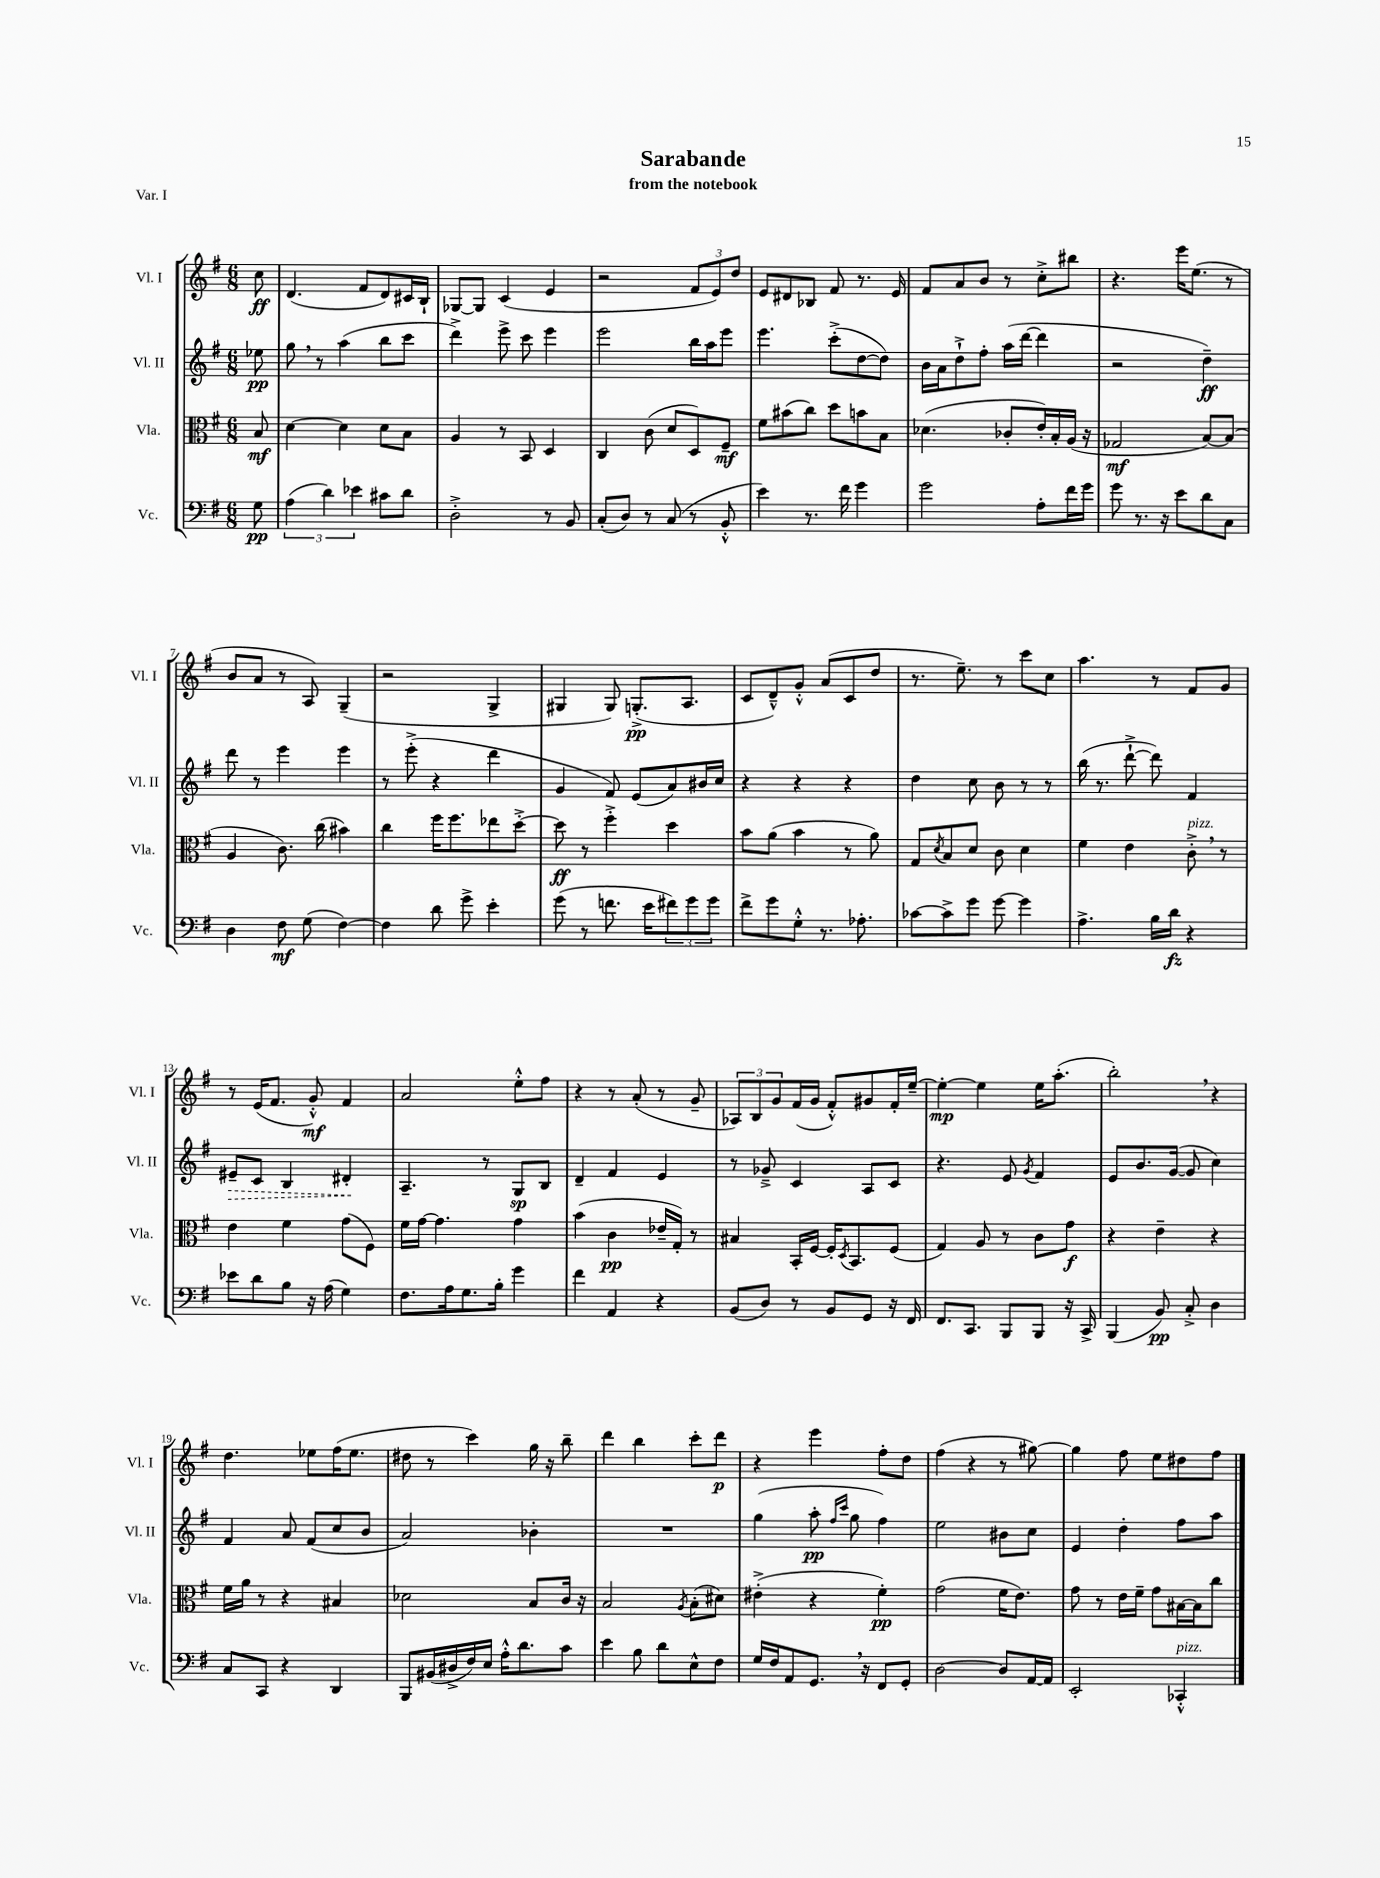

**kern	**kern	**kern	**kern
*staff4	*staff3	*staff2	*staff1
*clefF4	*clefC3	*clefG2	*clefG2
*k[f#]	*k[f#]	*k[f#]	*k[f#]
*M6/8	*M6/8	*M6/8	*M6/8
8G	8B	8ee-	8cc
=	=	=	=
(6A	[4d	8gg	(4.d
.	.	8r	.
6d)	.	.	.
.	4d]	(4aa	.
6e-	.	.	.
.	.	.	8f#
8c#	8d	8bb	8d)
8d	8B	8ccc	16c#
.	.	.	16B`
=	=	=	=
2D'^	4A	4ddd^)	[8G-
.	.	.	8G-]
.	8r	8eee^	(4c
.	8BB	8ccc	.
8r	4D	4eee	4e
8BB	.	.	.
=	=	=	=
(8C'	4C	2eee	2r
8D)	.	.	.
8r	(8c	.	.
(8C	8d	.	.
8r	8D)	16bb	12f#
.	.	16aa	.
.	.	.	12e)
8BB'^^	8F#~	8eee	.
.	.	.	12dd
=	=	=	=
4e)	8f#	4.eee	8e
.	(8b#	.	8d#
8.r	8cc)	.	8B-
.	8dd	(8ccc'^	8f#
16f#	.	.	.
4g	8b	[8dd	8.r
.	8B	8dd])	.
.	.	.	16e
=	=	=	=
2g	(4.d-	16b	8f#
.	.	16a	.
.	.	8dd`^	8a
.	.	8ff#'	8b
.	8c-'	(16aa	8r
.	.	[16ddd	.
8A'	16e')	4ddd]	8cc'^
.	16B'	.	.
16f#	(16A	.	8bb#
16g	16r	.	.
=	=	=	=
8g	2G-	2r	4.r
8.r	.	.	.
16r	.	.	.
8e	.	.	16eee
.	.	.	(8.ee
8d	[8B)	4dd~)	.
8C	(8B]	.	8r
=	=	=	=
4D	4A	8ddd	8b
.	.	8r	8a
8F#	8.c)	4eee	8r
(8G	.	.	8A)
.	(16cc	.	.
[4F#)	4b#)	4eee	(4G~
=	=	=	=
4F#]	4cc	8r	2r
.	.	(8eee'^	.
8d	16ff#	4r	.
.	8.ff#	.	.
8g^	.	.	.
4e'	8ee-	4ddd	4G^
.	[8dd'^	.	.
=	=	=	=
(8g	8dd]	4g	4G#
8r	8r	.	.
8.f	4ff#'^	8f#)	8G#)
.	.	(8e	(8.G'^
16e	.	.	.
12f#)	4dd	8a)	.
.	.	.	8.A
12g	.	.	.
.	.	16b#	.
12g	.	.	.
.	.	16cc	.
=	=	=	=
8f#^	8b	4r	8c
8g	(8a	.	8d~^^)
8G'^^	4b	4r	8g'^^
8.r	.	.	(8a
.	8r	4r	8c
8.A-'	.	.	.
.	8a)	.	8dd
=	=	=	=
[8c-	8G	4dd	8.r
.	8qd	.	.
8c-^]	8B	.	.
.	.	.	8.ee~)
8g	8d	8cc	.
[8g	8c	8b	8r
4g]	4d	8r	8ccc
.	.	8r	8cc
=	=	=	=
4.A^	4f#	(16bb	4.aa
.	.	8.r	.
.	4e	[8ddd`^	.
16B	.	8ddd])	8r
16d	.	.	.
4r	8c'^	4f#	8f#
.	8r	.	8g
=	=	=	=
8e-	4e	8e#~	8r
8d	.	8c	(16e
.	.	.	8.f#
8B	4f#	4B	.
16r	.	.	8g'^^)
(16A	.	.	.
4G)	(8g	4d#'	4f#
.	8F#)	.	.
=	=	=	=
8.F#	16f#	4.A~	2a
.	[16g	.	.
.	4.g]	.	.
16A	.	.	.
8.G	.	.	.
.	.	8r	.
16B'	.	.	.
4g	4g	8G	8ee'^^
.	.	8B	8ff#
=	=	=	=
4f#	(4b	4d~	4r
4AA	4c	4f#	8r
.	.	.	(8a'
4r	16e-~	4e	8r
.	16G')	.	.
.	8r	.	8g~
=	=	=	=
(8BB	4B#	8r	12A-)
.	.	.	12B
8D)	.	8g-~^	.
.	.	.	12g
8r	16BB'	4c	(16f#
.	[16F#	.	16g
8BB	16F#']	.	8f#'^^)
.	8qD	.	.
.	8.BB	.	.
8GG	.	8A	8g#
16r	(8F#	8c	16f#'
16FF#	.	.	[16ee~
=	=	=	=
8.FF#	4G)	4.r	4ee'_
8.CC	.	.	.
.	8A	.	4ee]
8BBB	8r	8e	.
.	.	8qg	.
8BBB	8c	4f#	16ee
.	.	.	(8.aa'
16r	8g	.	.
16CC^	.	.	.
=	=	=	=
(4BBB	4r	8e	2bb')
.	.	8.b	.
8BB)	4e~	.	.
.	.	([16g	.
8C'^	.	8g]	.
4D	4r	4cc)	4r
=	=	=	=
8C	16f#	4f#	4.dd
.	16a	.	.
8CC	8r	.	.
4r	4r	8a	.
.	.	(8f#	8ee-
4DD	4B#	8cc	(16ff#
.	.	.	8.ee-
.	.	8b	.
=	=	=	=
8BBB	2d-	2a)	8dd#
(16BB#	.	.	8r
16D#^	.	.	.
16F#)	.	.	4ccc)
16E	.	.	.
16A'^^	.	.	.
8.d	.	.	.
.	8B	4b-'	16gg
.	.	.	16r
8c	16c	.	8bb~
.	16r	.	.
=	=	=	=
4e	2B	2.r	4ddd
8B	.	.	4bb
8d	.	.	.
.	8qA	.	.
8E^^	(8B'	.	8ccc'
8F#	8d#)	.	8ddd
=	=	=	=
16G	(4e#'^	(4gg	4r
16F#	.	.	.
8AA	.	.	.
8.GG	4r	8aa'	4eee
.	.	16qqff#	.
.	.	16qqccc	.
.	.	8gg	.
16r	.	.	.
8FF#	4f#')	4ff#)	8ff#'
8GG'	.	.	8dd
=	=	=	=
[2D	(2g	2ee	(4ff#
.	.	.	4r
8D]	16f#	8b#	8r
.	8.e)	.	.
[16AA	.	8cc	[8gg#)
16AA]	.	.	.
=	=	=	=
2EE'	8g	4e	4gg#]
.	8r	.	.
.	16e	4dd'	8ff#
.	16f#~	.	.
.	8g	.	8ee
4CC-'^^	[16B#	8ff#	8dd#
.	16B#]	.	.
.	8cc	8aa	8ff#
==	==	==	==
*-	*-	*-	*-
